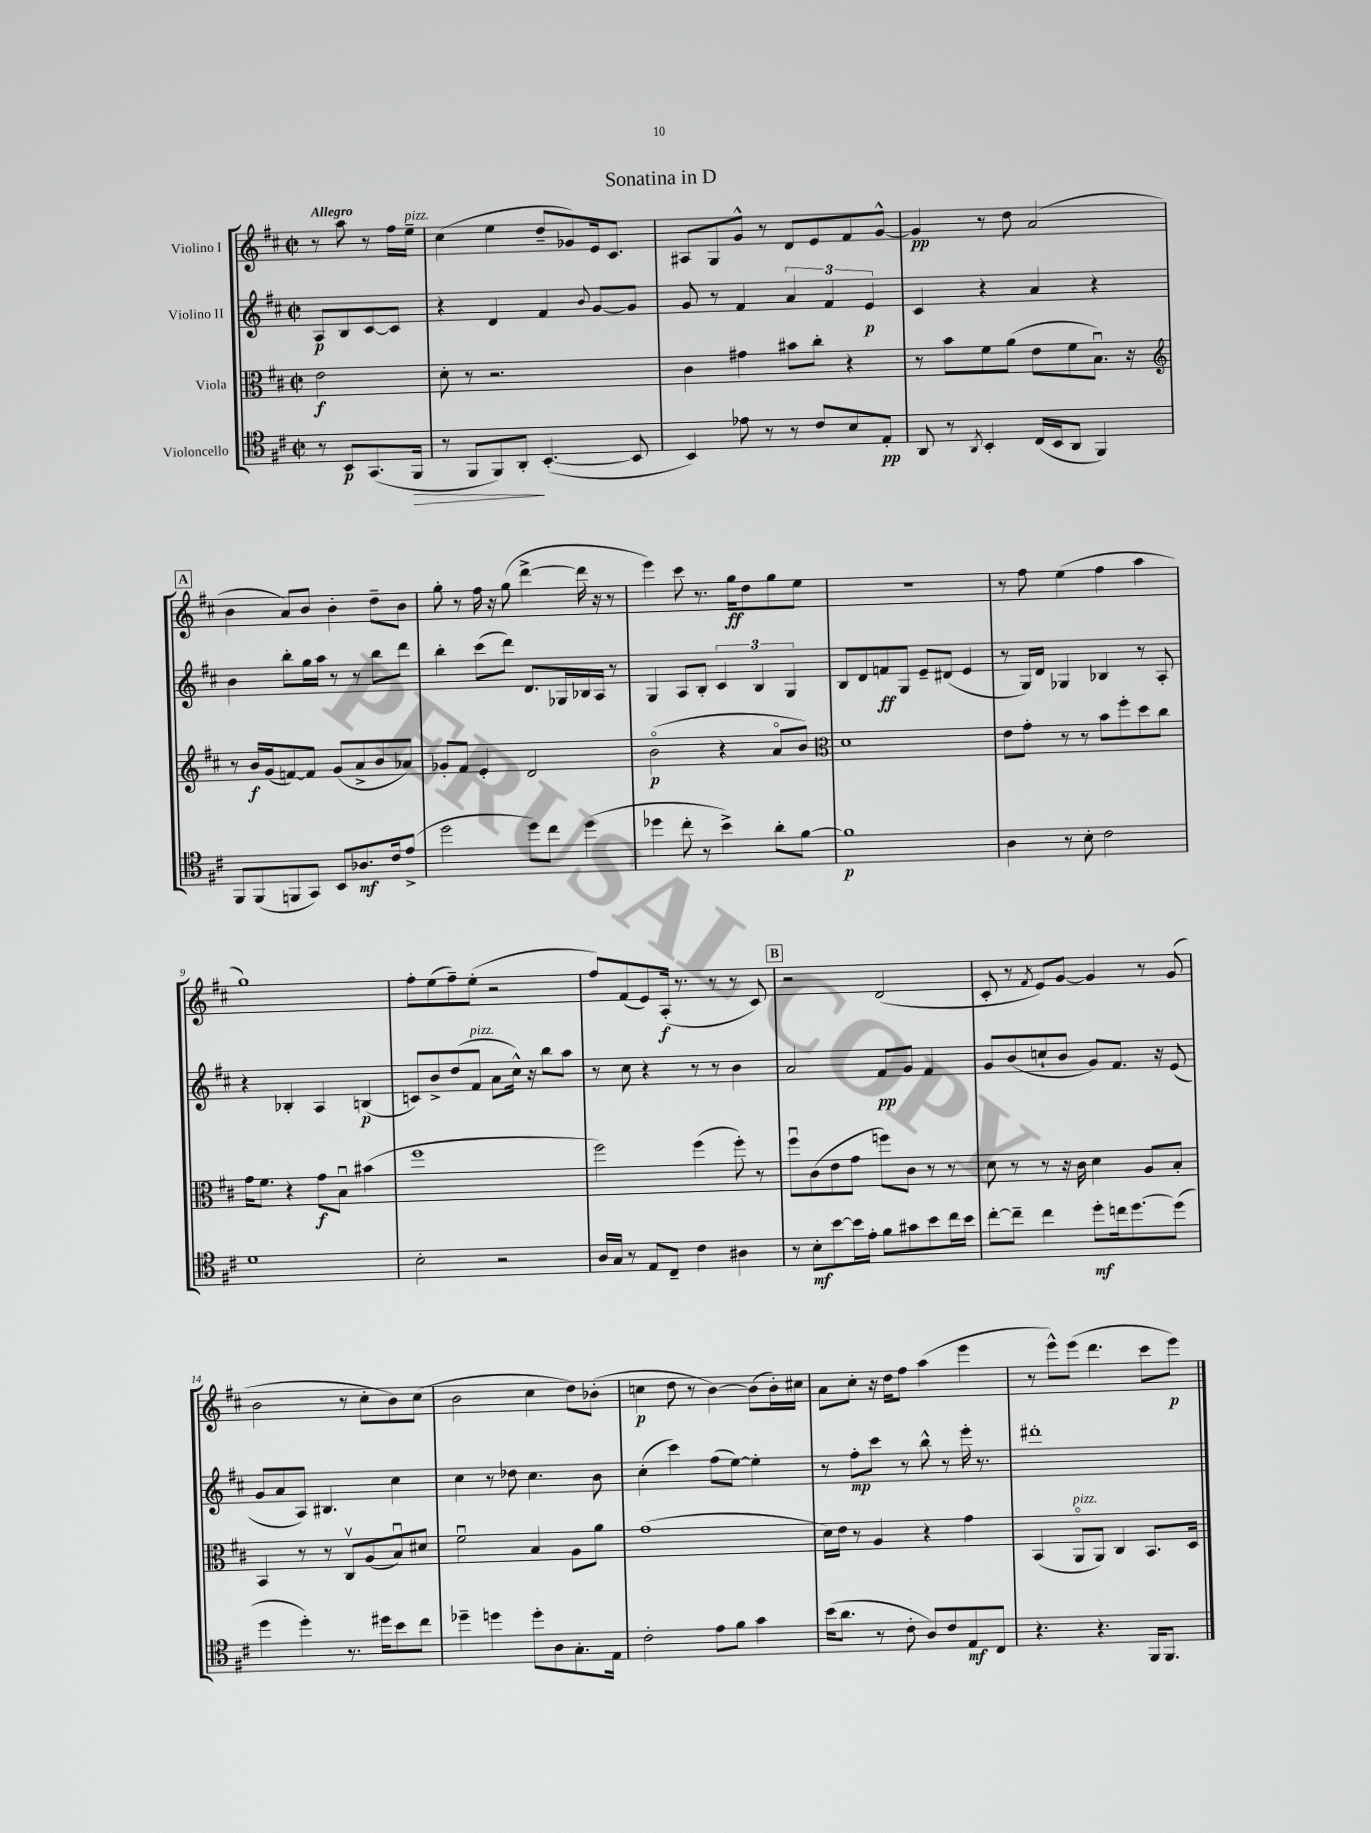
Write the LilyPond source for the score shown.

\header { title = "Sonatina in D" }
<<
\new StaffGroup <<
\new Staff = "s0" \with { instrumentName = "Violino I" } {
    \clef treble \key d \major \defaultTimeSignature \time 2/2 \partial 2 \tempo "Allegro"
    r8 a''8 r8 fis''16 e''16--^\markup { \italic "pizz." } |
    cis''4( e''4 d''8-- ges'8) e'16 cis'8. |
    ais8 g8 g'8-^ r8 d'8 e'8 fis'8 g'8~-^ |
    g'4\pp r8 d''8 a'2( |
    \mark \markup { \box "A" } b'4 a'8) b'8 b'4-. d''8-- b'8 |
    g''8-. r8 fis''16 r16 g''8( d'''4~-> d'''16 r16 r8 |
    e'''4) cis'''8 r8. g''16\ff d''8 g''8 e''8 |
    r1 |
    r8 fis''8 e''4( fis''4 a''4 |
    g''1) |
    fis''8-. e''8( fis''8--) e''8-.( r2 |
    fis''8) fis'8( e'8) a16-.\f( r8. r8 r8 cis'8) |
    \mark \markup { \box "B" } r2 d'2( |
    cis'8-. r8 \acciaccatura { fis'8 } e'8) g'8~ g'4 r8 g'8( |
    b'2 r8 cis''8-. b'8) cis''8( |
    b'2 cis''4 d''8) bes'8-.( |
    c''4\p d''8 r8 b'4~) b'8( b'16-.) cis''16 |
    a'8 cis''8-. r16 d''16 fis''8 a''4( e'''4 |
    r8 e'''8-^) e'''8( d'''4. cis'''8 e'''8\p) \bar "|." |
}
\new Staff = "s1" \with { instrumentName = "Violino II" } {
    \clef treble \key d \major \defaultTimeSignature \time 2/2 \partial 2
    a8\p b8 cis'8~ cis'8 |
    r4 d'4 fis'4 \appoggiatura { b'8 } g'8~ g'8 |
    g'8 r8 fis'4 \tuplet 3/2 { a'4 fis'4 e'4\p } |
    cis'4 r4 a'4 r4 |
    \mark \markup { \box "A" } b'4 b''8-. g''16 a''16 r8 r8 b''8 d'''8 |
    b''4-. cis'''8( d'''8) d'8. ges16 bes16 a16 r8 |
    g4 a8 b8-. \tuplet 3/2 { cis'4 b4 g4 } |
    b8 d'8 f'8\ff g8 e'8-- dis'8( e'4 |
    r8 g16) d'16 ges4 bes4 r8 a8-. |
    r4 bes4-. a4 b4\p( |
    c'8) b'8-> d''8( fis'8^\markup { \italic "pizz." } a'8 cis''16-^) r16 b''8 a''8 |
    r8 cis''8 r4 r8 r8 b'4 |
    \mark \markup { \box "B" } a'2 fis'8\pp g'8 fis'4 |
    g'8 b'8( c''8-! b'8 g'8) fis'8. r16 e'8( |
    g'8 a'8 a8) bis4. cis''4 |
    cis''4 r8 des''8 cis''4. b'8 |
    cis''4-.( cis'''4) fis''8( e''8~) e''4-. |
    r8 fis''8-.\mp cis'''8 r8 b''8-^ r8 e'''16-. r8. |
    dis'''1-. \bar "|." |
}
\new Staff = "s2" \with { instrumentName = "Viola" } {
    \clef alto \key d \major \defaultTimeSignature \time 2/2 \partial 2
    e'2\f |
    d'8-. r8 r2. |
    cis'4 gis'4 bis'8 cis''8-. r4 |
    r8 b'8 fis'8 a'8( e'8 fis'8 b8.\downbow) r16 |
    \mark \markup { \box "A" } \clef treble r8 b'16\f g'16( f'8~) f'8 g'8( a'8-> b'8 aes'8) |
    ges'8-. fis'8 e'4-. d'2 |
    b'2\flageolet\p( r4 a'8\flageolet b'8) |
    \clef alto d'1 |
    e'8 g'8-. r8 r8 b'8 fis''8-. d''8 cis''8 |
    g'16 fis'8. r4 g'8\f b8\downbow bis'4( |
    fis''1 |
    fis''2) fis''4( fis''8-.) r8 |
    \mark \markup { \box "B" } fis''8\downbow cis'8( e'8 g'8 f''8) cis'8 r8 r8 |
    d'8 r8 r8 r16 cis'16 d'4 a8 b8-. |
    b,4 r8 r8 cis8\upbow a8( b8\downbow) dis'8 |
    fis'2\downbow b4 a8 a'8 |
    g'1( |
    d'16) e'16 r8 a4 r4 g'4 |
    b,4( a,8\flageolet^\markup { \italic "pizz." } a,8) cis4 b,8. d16 \bar "|." |
}
\new Staff = "s3" \with { instrumentName = "Violoncello" } {
    \clef tenor \key d \major \defaultTimeSignature \time 2/2 \partial 2
    r8 b,8\p g,8.( fis,16\> |
    r8 fis,8 fis,8) a,8-.\! b,4.~-.( b,8 |
    b,4) ees'8 r8 r8 cis'8 b8 e8-.\pp |
    a,8 r8 \acciaccatura { a,8 } b,4-. cis16( b,16 a,8 fis,4) |
    \mark \markup { \box "A" } fis,8 fis,8( f,8 g,8) b,8 aes8.\mf cis'16 e'8->( |
    d''2 d''8) cis''8 d''4( |
    des''4 cis''8-. r8 b'4->) a'8-. fis'8~ |
    fis'1\p |
    a4 r8 b8-. cis'2 |
    d'1 |
    b2-. r2 |
    a16 g16 r8 e8 cis8-- cis'4 ais4 |
    \mark \markup { \box "B" } r8 b8-.\mf b'8~ b'16 e'16-. fis'8 gis'8 b'8 cis''16 b'16 |
    cis''8~-. cis''8-- cis''4 d''8-.\mf c''16 d''8.~ d''8( |
    d''4 d''4-.) r8. dis''16 b'8 cis''8 |
    des''4-- d''4 d''8-. a8 g8.-. e16 |
    cis'2-. e'8 fis'8 g'4 |
    b'16( a'8. r8 cis'8-. a8) cis'8 e8\mf cis8 |
    r4. r4. fis,16 fis,8. \bar "|." |
}
>>
>>
